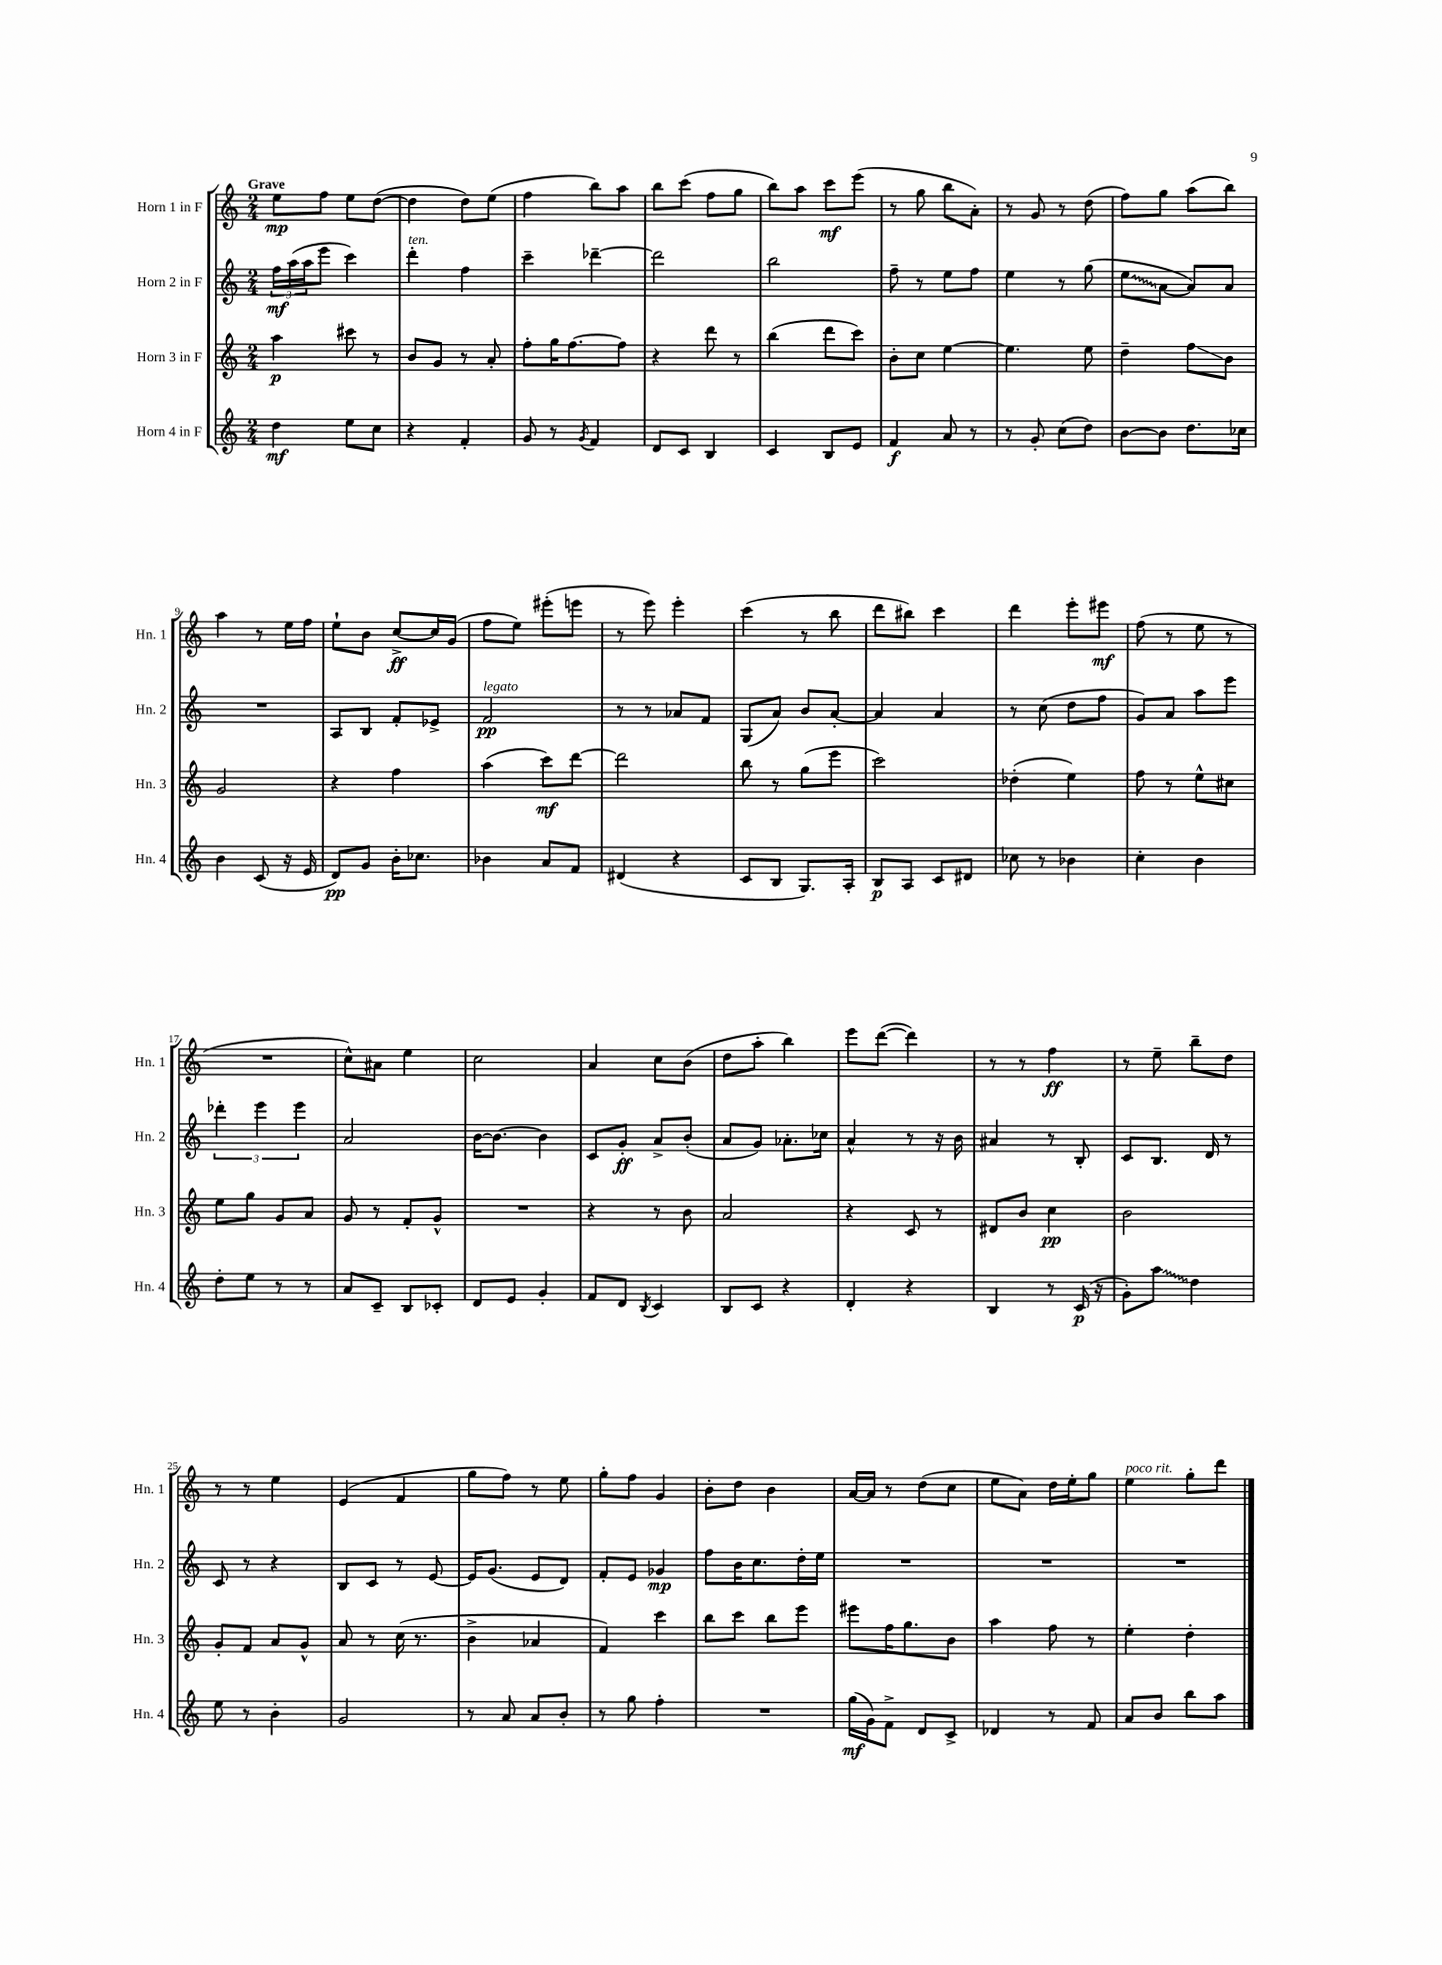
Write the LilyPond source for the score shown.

<<
\new StaffGroup <<
\new Staff = "s0" \with { instrumentName = "Horn 1 in F" shortInstrumentName = "Hn. 1" } {
    \clef treble \key c \major \numericTimeSignature \time 2/4 \tempo "Grave"
    e''8\mp f''8 e''8 d''8~( |
    d''4 d''8) e''8( |
    f''4 b''8) a''8 |
    b''8 c'''8( f''8 g''8 |
    b''8) a''8 c'''8\mf e'''8( |
    r8 g''8 b''8 a'8-.) |
    r8 g'8 r8 d''8( |
    f''8) g''8 a''8( b''8) |
    a''4 r8 e''16 f''16 |
    e''8-! b'8 c''8~->\ff c''16 g'16( |
    f''8 e''8) eis'''8-.( e'''8 |
    r8 e'''8) e'''4-. |
    c'''4( r8 b''8 |
    d'''8 bis''8) c'''4 |
    d'''4 e'''8-. eis'''8\mf |
    f''8( r8 e''8 r8 |
    R2 |
    c''8-^) ais'8 e''4 |
    c''2 |
    a'4 c''8 b'8( |
    d''8 a''8-. b''4) |
    e'''8 d'''8~( d'''4) |
    r8 r8 f''4\ff |
    r8 e''8-- b''8-- d''8 |
    r8 r8 e''4 |
    e'4( f'4 |
    g''8 f''8) r8 e''8 |
    g''8-. f''8 g'4 |
    b'8-. d''8 b'4 |
    a'16~ a'16 r8 d''8( c''8 |
    e''8 a'8) d''16 e''16-. g''8 |
    e''4^\markup { \italic "poco rit." } g''8-. d'''8 \bar "|." |
}
\new Staff = "s1" \with { instrumentName = "Horn 2 in F" shortInstrumentName = "Hn. 2" } {
    \clef treble \key c \major \numericTimeSignature \time 2/4
    \tuplet 3/2 { f''16\mf a''16( a''16 } e'''8 c'''4) |
    d'''4-.^\markup { \italic "ten." } f''4 |
    c'''4-- des'''4~-- |
    des'''2 |
    b''2 |
    f''8-- r8 e''8 f''8 |
    e''4 r8 g''8( |
    \once \override Glissando.style = #'zigzag e''8\glissando a'8~ a'8) a'8 |
    R2 |
    a8 b8 f'8-. ees'8-> |
    f'2\pp^\markup { \italic "legato" } |
    r8 r8 aes'8 f'8 |
    g8( a'8) b'8 a'8~-. |
    a'4 a'4 |
    r8 c''8( d''8 f''8 |
    g'8) a'8 a''8 e'''8 |
    \tuplet 3/2 { des'''4-. e'''4 e'''4 } |
    a'2 |
    b'16~ b'8.~ b'4 |
    c'8 g'8-.\ff a'8-> b'8-.( |
    a'8 g'8) aes'8.-. ces''16 |
    a'4-^ r8 r16 b'16 |
    ais'4 r8 b8-. |
    c'8 b8. d'16 r8 |
    c'8 r8 r4 |
    b8 c'8 r8 e'8~ |
    e'16 g'8.( e'8 d'8) |
    f'8-. e'8 ges'4\mp |
    f''8 b'16 c''8. d''16-. e''16 |
    R2 |
    R2 |
    R2 \bar "|." |
}
\new Staff = "s2" \with { instrumentName = "Horn 3 in F" shortInstrumentName = "Hn. 3" } {
    \clef treble \key c \major \numericTimeSignature \time 2/4
    a''4\p cis'''8 r8 |
    b'8 g'8 r8 a'8-. |
    f''8-. g''16 f''8.~ f''8 |
    r4 d'''8 r8 |
    b''4( d'''8 c'''8) |
    b'8-. c''8 e''4~ |
    e''4. e''8 |
    d''4-- f''8\glissando b'8 |
    g'2 |
    r4 f''4 |
    a''4( c'''8\mf) d'''8~ |
    d'''2 |
    b''8 r8 g''8( e'''8 |
    c'''2) |
    des''4-.( e''4) |
    f''8 r8 e''8-^ cis''8 |
    e''8 g''8 g'8 a'8 |
    g'8 r8 f'8-. g'8-^ |
    R2 |
    r4 r8 b'8 |
    a'2 |
    r4 c'8 r8 |
    dis'8 b'8 c''4\pp |
    b'2 |
    g'8-. f'8 a'8 g'8-^ |
    a'8 r8 c''16( r8. |
    b'4-> aes'4 |
    f'4) c'''4 |
    b''8 c'''8 b''8 e'''8 |
    eis'''8 f''16 g''8. b'8 |
    a''4 f''8 r8 |
    e''4-. d''4-. \bar "|." |
}
\new Staff = "s3" \with { instrumentName = "Horn 4 in F" shortInstrumentName = "Hn. 4" } {
    \clef treble \key c \major \numericTimeSignature \time 2/4
    d''4\mf e''8 c''8 |
    r4 f'4-. |
    g'8 r8 \acciaccatura { g'8 } f'4 |
    d'8 c'8 b4 |
    c'4 b8 e'8 |
    f'4\f a'8 r8 |
    r8 g'8-. c''8( d''8) |
    b'8~ b'8 d''8. ces''16 |
    b'4 c'8( r16 e'16 |
    d'8\pp) g'8 b'16-. ces''8. |
    bes'4 a'8 f'8 |
    dis'4( r4 |
    c'8 b8 g8.) a16-. |
    b8\p a8 c'8 dis'8 |
    ces''8 r8 bes'4 |
    c''4-. b'4 |
    d''8-. e''8 r8 r8 |
    a'8 c'8-- b8 ces'8-. |
    d'8 e'8 g'4-. |
    f'8 d'8 \acciaccatura { b8 } c'4 |
    b8 c'8 r4 |
    d'4-. r4 |
    b4 r8 c'16\p( r16 |
    g'8-.) \once \override Glissando.style = #'zigzag a''8\glissando d''4 |
    e''8 r8 b'4-. |
    g'2 |
    r8 a'8 a'8 b'8-. |
    r8 g''8 f''4-. |
    R2 |
    g''16\mf( g'16) f'8-> d'8 c'8-> |
    des'4 r8 f'8 |
    a'8 b'8 b''8 a''8 \bar "|." |
}
>>
>>
